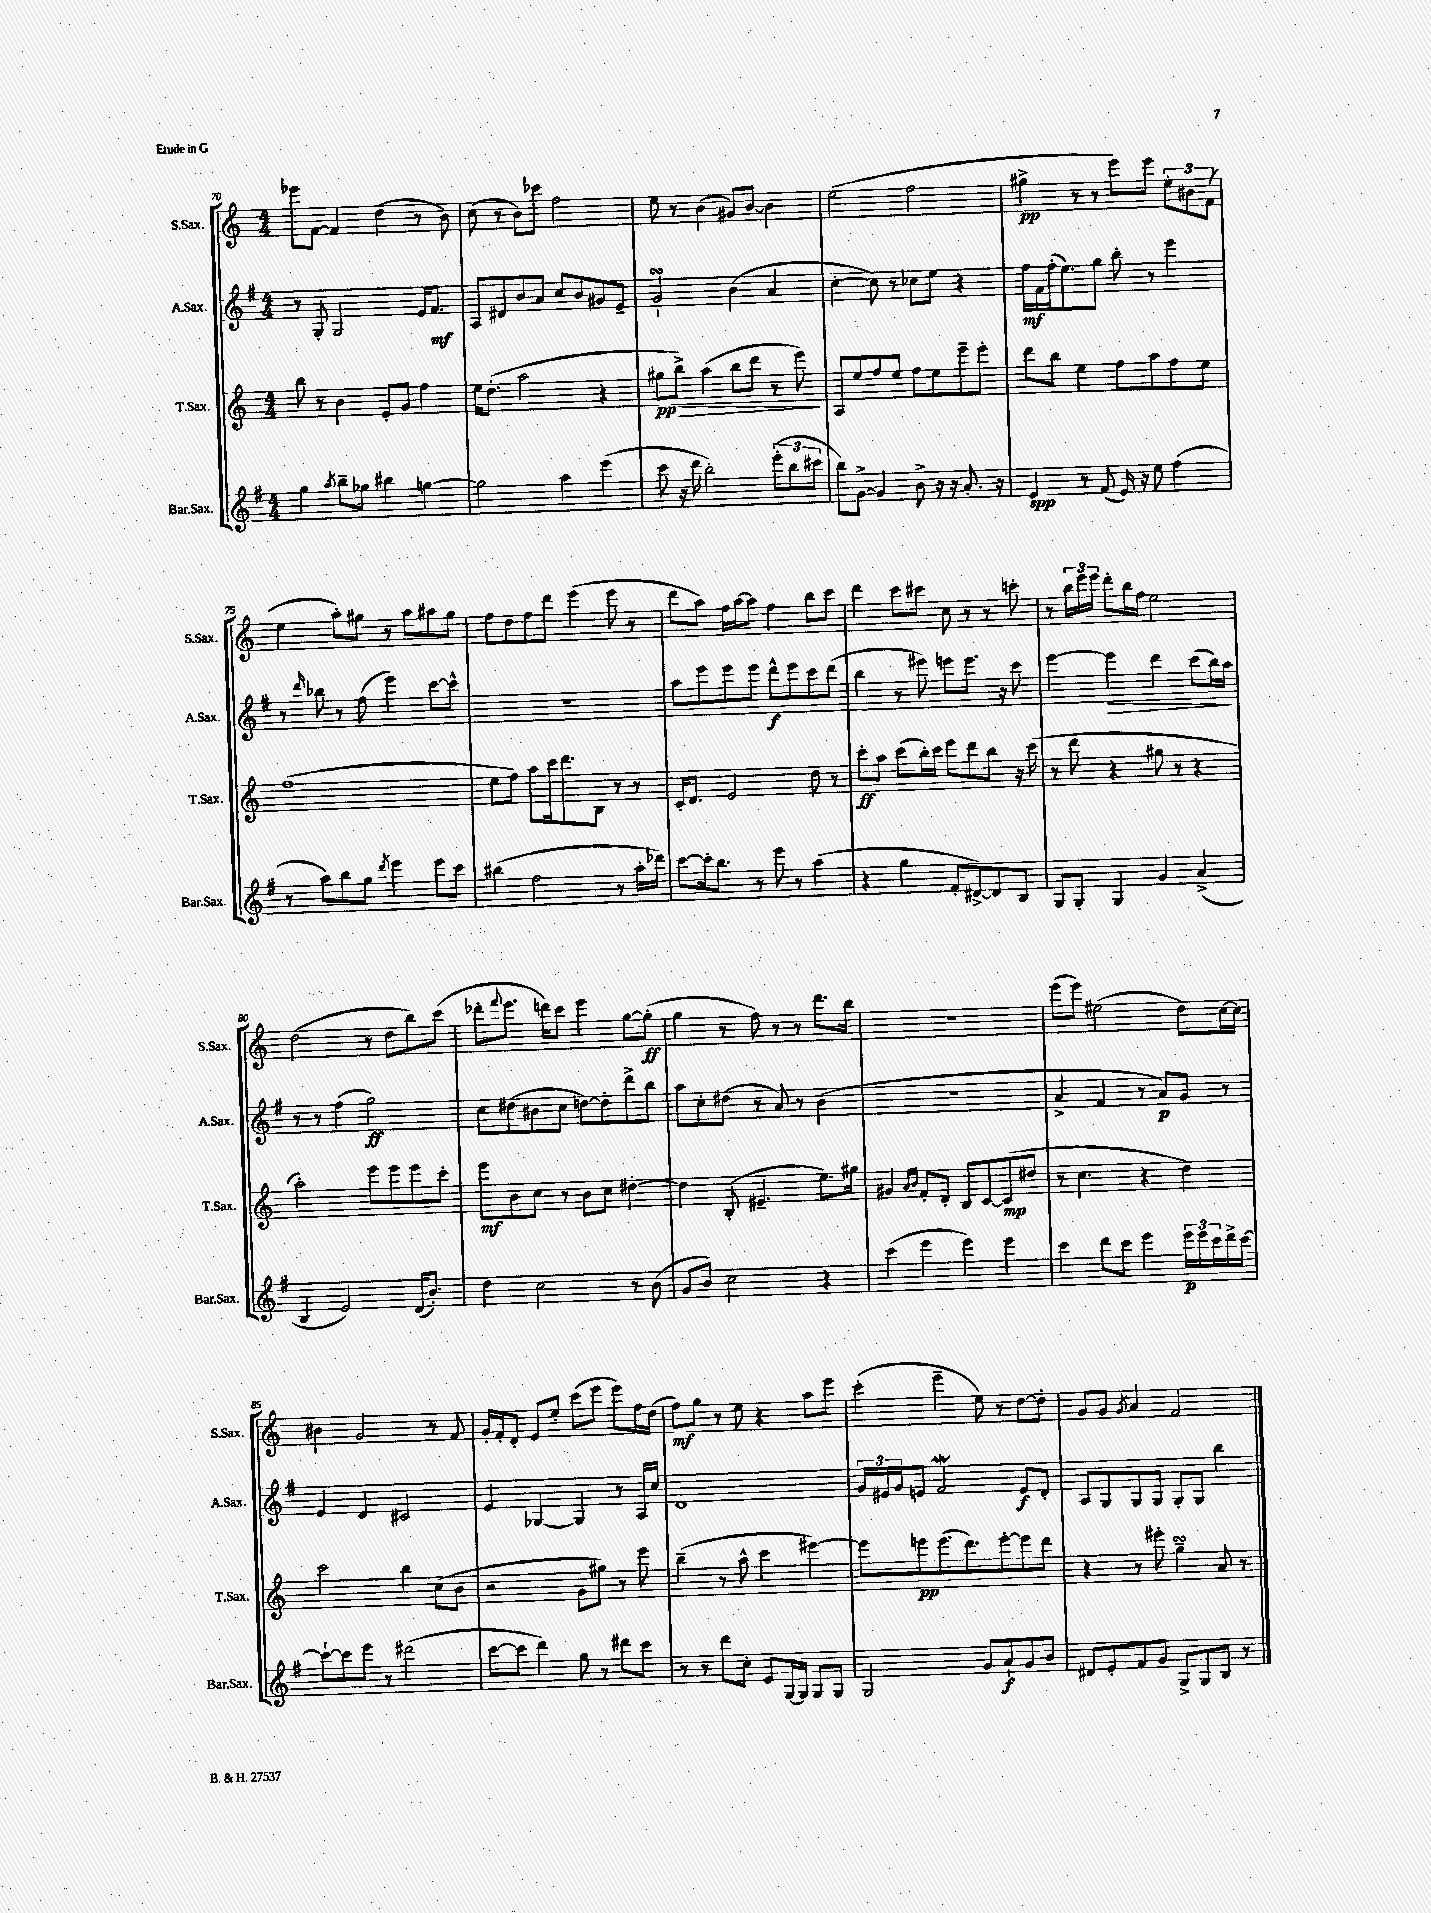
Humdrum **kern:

**kern	**dynam	**kern	**dynam	**kern	**dynam	**kern	**dynam
*part4	*part4	*part3	*part3	*part2	*part2	*part1	*part1
*staff4	*staff4	*staff3	*staff3	*staff2	*staff2	*staff1	*staff1
*I"Bar.Sax.	*	*I"T.Sax.	*	*I"A.Sax.	*	*I"S.Sax.	*
*I'Bar.Sax.	*	*I'T.Sax.	*	*I'A.Sax.	*	*I'S.Sax.	*
*clefG2	*	*clefG2	*	*clefG2	*	*clefG2	*
*k[f#]	*	*k[]	*	*k[f#]	*	*k[]	*
*M4/4	*	*M4/4	*	*M4/4	*	*M4/4	*
=70	=70	=70	=70	=70	=70	=70	=70
4gg\	.	8bb\	.	8r	.	8eee-X\L	.
.	.	8r	.	8G'/	.	[8f\J	.
8qaa/	.	.	.	.	.	.	.
8bb~\L	.	4b\	.	2G/	.	4f/]	.
8gg-X\J	.	.	.	.	.	.	.
4bb#X\	.	8e'/L	.	.	.	(4dd\	.
.	.	8g/J	.	.	.	.	.
[4ggn\	.	4ff\	.	16e/KL	.	8r	.
.	.	.	.	8.f#/J	mf	.	.
.	.	.	.	.	.	8b\)	.
=71	=71	=71	=71	=71	=71	=71	=71
2gg\]	.	16ee\KL	.	8A/L	.	(8cc\	.
.	.	(8.dd'\J	.	.	.	.	.
.	.	.	.	8d#X/	.	8r	.
.	.	2aa\	.	8b/	.	8b\L)	.
.	.	.	.	8a/J	.	8ccc-X\J	.
4aa\	.	.	.	8cc/L	.	2ff\	.
.	.	.	.	8b/	.	.	.
(4eee\	.	4r	.	8g#X/	.	.	.
.	.	.	.	8e~/J	.	.	.
=72	=72	=72	=72	=72	=72	=72	=72
!	!	!	!LO:HP:b	!	!	!	!
8ccc\	.	8gg#X\L	> pp	2gsSSs`/	.	8ee\	.
16r	.	8bb^\J)	.	.	.	8r	.
16ddd\	.	.	.	.	.	.	.
2bb'\)	.	(4aa\	.	.	.	(4b\	.
.	.	8bb\L	.	(4b\	.	8g#X/L)	.
.	.	8ddd\J	.	.	.	[8b/J	.
(12eee'\L	.	8r	.	4a/	.	4b\]	.
12bb\	.	.	.	.	.	.	.
.	.	8eee\)	.	.	.	.	.
12ccc#X\J	.	.	.	.	.	.	.
.	.	.	]	.	.	.	.
=73	=73	=73	=73	=73	=73	=73	=73
8bb\L)	.	8A/L	.	[4cc'\	.	(2ee\	.
[8g^\J	.	8ee/	.	.	.	.	.
4g/]	.	8ff/	.	8cc\])	.	.	.
.	.	8ee/J	.	8r	.	.	.
8b^\	.	8ff\L	.	8cc-X\L	.	2ff\	.
16r	.	8ee\	.	8ee\J	.	.	.
16r	.	.	.	.	.	.	.
8.a'/	.	8eee~\	.	4r	.	.	.
.	.	8eee'\J	.	.	.	.	.
16r	.	.	.	.	.	.	.
=74	=74	=74	=74	=74	=74	=74	=74
4e/	spp	8ddd\L	.	16ff#\LL	mf	4gg#X^\	pp
.	.	.	.	16f#\	.	.	.
.	.	8bb\J	.	(16ff#'\J	.	.	.
.	.	.	.	8.ee\)	.	.	.
8r	.	4ee\	.	.	.	8r	.
(8f#/	.	.	.	8gg\J	.	8r	.
16e/)	.	8ff\L	.	8bb'\	.	8eee\L)	.
16r	.	.	.	.	.	.	.
8ee\	.	8aa\	.	8r	.	8eee\J	.
(4ff#\	.	8ff\	.	4eee\	.	12ee'\L	.
.	.	.	.	.	.	12b#X\	.
.	.	8ee\J	.	.	.	.	.
.	.	.	.	.	.	(12f\J	.
!!LO:LB:g=z
=75	=75	=75	=75	=75	=75	=75	=75
8r	.	(1ff	.	8r	.	4ee\	.
.	.	.	.	16qqddd/	.	.	.
8aa\L)	.	.	.	8bb-X\	.	.	.
8bb\	.	.	.	8r	.	8aa'\L)	.
8gg\J	.	.	.	(8ff#\	.	8gg#X\J	.
8qddd/	.	.	.	.	.	.	.
4eee\	.	.	.	4eee\)	.	8r	.
.	.	.	.	.	.	8aa\L	.
8eee\L	.	.	.	[8ccc\L	.	8aa#X\	.
8ccc\J	.	.	.	8ccc^^\J]	.	8gg#\J	.
=76	=76	=76	=76	=76	=76	=76	=76
(4bb#X\	.	8ee\L	.	1r	.	8ff\L	.
.	.	8ff\J)	.	.	.	8dd\	.
2ff#\	.	8aa\L	.	.	.	8ff\	.
.	.	16ccc\k	.	.	.	8ddd\J	.
.	.	8.ddd\	.	.	.	.	.
.	.	.	.	.	.	(4eee\	.
.	.	8B\J	.	.	.	.	.
8r	.	8r	.	.	.	8eee\	.
16aa'\LL	.	8r	.	.	.	8r	.
16ddd-X\JJ)	.	.	.	.	.	.	.
=77	=77	=77	=77	=77	=77	=77	=77
[8ccc\L	.	16c'/KL	.	8aa\L	.	8ddd\L	.
.	.	8.d/J	.	.	.	.	.
16ccc'\k]	.	.	.	8eee\	.	8aa\J)	.
8.bb\J	.	.	.	.	.	.	.
.	.	2e/	.	8eee\	.	16ff\LL	.
.	.	.	.	.	.	[16aa\J	.
8r	.	.	.	8eee\J	.	8aa\J]	.
8eee\	.	.	.	8ddd^^\L	f	4ff\	.
8r	.	.	.	8eee\	.	.	.
(4aa\	.	8dd\	.	8ccc\	.	8bb\L	.
.	.	8r	.	(8ddd\J	.	8ccc\J	.
=78	=78	=78	=78	=78	=78	=78	=78
4r	.	8ccc'\L	ff	4bb\	.	4ddd\	.
.	.	8aa\J	.	.	.	.	.
4gg\	.	(8ccc\L	.	8r	.	8ccc\L	.
.	.	16bb'\L)	.	8eee#X\)	.	8ccc#X\J	.
.	.	16ccc\JJ	.	.	.	.	.
8f#'/L	.	8eee\L	.	8eeen\L	.	8cc\	.
[8d#X^/)	.	8ddd\	.	8.eee\J	.	8r	.
8d#/]	.	8bb\J	.	.	.	8r	.
.	.	.	.	16r	.	.	.
8B/J	.	16r	.	8ccc\	.	8cccn'\	.
.	.	(16ccc\	.	.	.	.	.
=79	=79	=79	=79	=79	=79	=79	=79
8G/L	.	8r	.	[4eee\	.	8r	.
8G'/J	.	8ddd\	.	.	.	24bb\LL	.
.	.	.	.	.	.	24eee\	.
.	.	.	.	.	.	24eee\JJ	.
!	!	!	!	!	!LO:HP:b	!	!
4G/	.	4r	.	4eee\]	>	8ddd'\L	.
.	.	.	.	.	.	16bb\L	.
.	.	.	.	.	.	16ff\JJ	.
4g/	.	8gg#X\	.	4ddd\	.	2ee\	.
.	.	8r	.	.	.	.	.
(4a^/	.	4r	.	(8ccc\L	.	.	.
.	.	.	.	16bb\L)	.	.	.
.	.	.	.	16aa\JJ	.	.	.
.	.	.	.	.	]	.	.
!!LO:LB:g=z
=80	=80	=80	=80	=80	=80	=80	=80
4B/	.	2aa'\)	.	8r	.	(2dd\	.
.	.	.	.	8r	.	.	.
2e/)	.	.	.	(4ff#\	.	.	.
.	.	8eee\L	.	2gg\)	ff	8r	.
.	.	8eee\	.	.	.	8dd\L	.
(16d/KL	.	8eee\	.	.	.	8bb\)	.
8.b'/J)	.	.	.	.	.	.	.
.	.	8ccc'\J	.	.	.	(8ccc\J	.
=81	=81	=81	=81	=81	=81	=81	=81
4dd\	.	8eee\L	mf	8cc\L	.	8ddd-X'\L	.
.	.	.	.	.	.	8qqfff/	.
.	.	8b\	.	(8dd#X\	.	8.eee\J	.
2cc\	.	8cc\J	.	8b#X\	.	.	.
.	.	.	.	.	.	16dddn\KL)	.
.	.	8r	.	8cc\J	.	8ccc\J	.
.	.	8b\L	.	[8ddn\L)	.	4eee\	.
.	.	8cc\J	.	8dd'\]	.	.	.
8r	.	[4dd#X'\	.	8ddd^\	.	[8gg\L	.
(8b\	.	.	.	8bb\J	.	(8gg'\J]	ff
=82	=82	=82	=82	=82	=82	=82	=82
8g/L	.	4dd#\]	.	8aa\L	.	4gg\	.
8b/J)	.	.	.	8cc'\	.	.	.
2cc\	.	(8B'/	.	(8dd#X\J	.	8r	.
.	.	4.e#X~/	.	8r	.	8ff\)	.
.	.	.	.	8a/)	.	8r	.
.	.	.	.	8r	.	8r	.
4r	.	8.ee\L)	.	(4b\	.	8.ddd\L	.
.	.	16gg#X\Jk	.	.	.	16bb\Jk	.
=83	=83	=83	=83	=83	=83	=83	=83
(4ccc\	.	4g#X/	.	1r	.	1r	.
.	.	16qqa/LL	.	.	.	.	.
.	.	16qqb/JJ	.	.	.	.	.
4eee\	.	8f'/L	.	.	.	.	.
.	.	8d'/J	.	.	.	.	.
4eee\)	.	8B/L	.	.	.	.	.
.	.	[8c/	.	.	.	.	.
4eee\	.	(8c/]	mp	.	.	.	.
.	.	8dd#X/J	.	.	.	.	.
=84	=84	=84	=84	=84	=84	=84	=84
4ccc\	.	8r	.	4a^/	.	(8eee\L	.
.	.	4.cc\	.	.	.	8eee\J)	.
8ddd\L	.	.	.	4f#/	.	(2ee#X\	.
8ccc\J	.	.	.	.	.	.	.
4eee\	.	4r	.	8r	.	.	.
.	.	.	.	8a/L)	p	.	.
24eee\LL	p	4dd\)	.	8g/J	.	8dd\L)	.
24eee\	.	.	.	.	.	.	.
24ccc\	.	.	.	.	.	.	.
16ddd^\	.	.	.	8r	.	[16cc\L	.
[16ccc\JJ	.	.	.	.	.	16cc\JJ]	.
!!LO:LB:g=z
=85	=85	=85	=85	=85	=85	=85	=85
8ccc`\L_	.	2ccc\	.	4e/	.	4b#X\	.
8ccc\]	.	.	.	.	.	.	.
8eee\J	.	.	.	4d/	.	2g/	.
8r	.	.	.	.	.	.	.
(2ddd#X\	.	4bb\	.	2c#X/	.	.	.
.	.	(8cc\L	.	.	.	8r	.
.	.	8b\J	.	.	.	8f/	.
=86	=86	=86	=86	=86	=86	=86	=86
[8ccc\L	.	2r	.	4e/	.	16g'/LL	.
.	.	.	.	.	.	16f'/J	.
8ccc\J]	.	.	.	.	.	8d'/J	.
4ddd\)	.	.	.	[4G-X/	.	8e/L	.
.	.	.	.	.	.	8ee'/J	.
8gg\	.	8g\L	.	4G-/]	.	(8ccc\L	.
8r	.	8gg#X\J)	.	.	.	8eee\J	.
8ddd#X\L	.	8r	.	8r	.	8eee\L)	.
8ccc\J	.	8eee\	.	16A/LL	.	16ff\L	.
.	.	.	.	16cc/JJ	.	(16dd\JJ	.
=87	=87	=87	=87	=87	=87	=87	=87
8r	.	(4bb~\	.	1d	.	8ff\L)	mf
8r	.	.	.	.	.	8gg\J	.
8ddd\L	.	8r	.	.	.	8r	.
8cc'\J	.	8aa^^\	.	.	.	8ee\	.
8e/L	.	4ccc\	.	.	.	4r	.
[16G/L	.	.	.	.	.	.	.
16G/JJ]	.	.	.	.	.	.	.
8G/L	.	[4eee#X\)	.	.	.	8aa\L	.
8G/J	.	.	.	.	.	8eee\J	.
=88	=88	=88	=88	=88	=88	=88	=88
2G/	.	8eee#\L]	.	24g/LL	.	(4ccc'\	.
.	.	.	.	24e#X/	.	.	.
.	.	.	.	24g/J	.	.	.
.	.	8eeen\	pp	8en/J	.	.	.
.	.	(8.eee\	.	2f#W/	.	4eee~\	.
.	.	8.ddd\)	.	.	.	.	.
8g/L	.	.	.	.	.	8ee\)	.
8a`/	f	[8eee'\	.	.	.	8r	.
8g/	.	8eee\]	.	8e/L	f	[8dd\L	.
8b/J	.	8ddd\J	.	8d'/J	.	8dd'\J]	.
=89	=89	=89	=89	=89	=89	=89	=89
8d#X/L	.	4r	.	8A/L	.	8g/L	.
8e'/	.	.	.	8G/	.	8g/J	.
.	.	.	.	.	.	8qg/	.
8f#/	.	8r	.	8G/	.	4a/	.
8g/J	.	8eee#X'\	.	8G/J	.	.	.
8G^/L	.	4ggsSSS~\	.	8G'/L	.	2f/	.
8G/	.	.	.	8G/J	.	.	.
8B/J	.	8a/	.	4bb\	.	.	.
8r	.	8r	.	.	.	.	.
==	==	==	==	==	==	==	==
*-	*-	*-	*-	*-	*-	*-	*-
